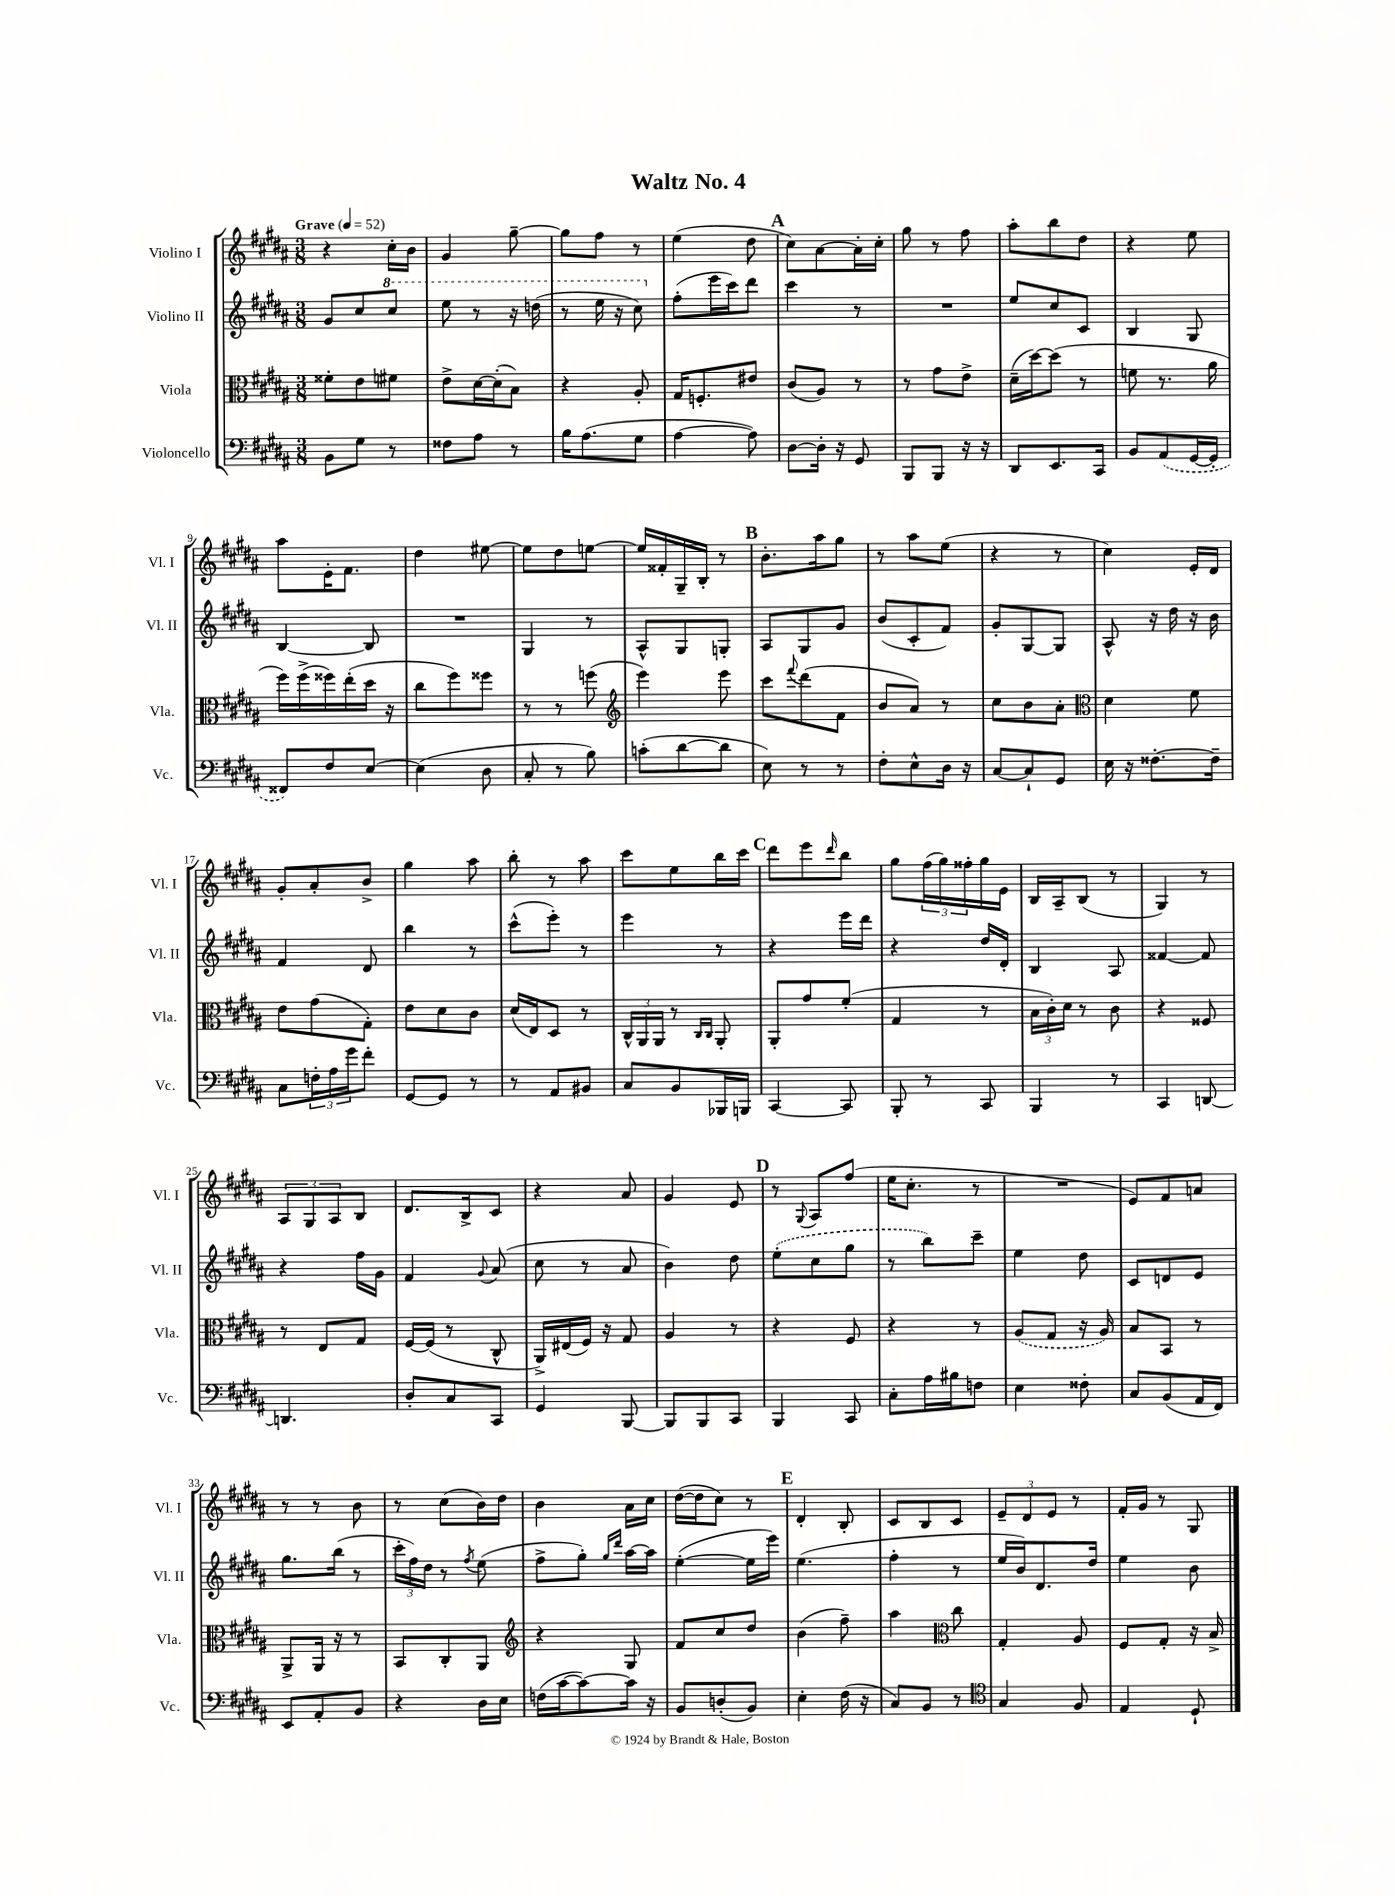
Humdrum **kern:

**kern	**kern	**kern	**kern
*part4	*part3	*part2	*part1
*staff4	*staff3	*staff2	*staff1
*I"Violoncello	*I"Viola	*I"Violino II	*I"Violino I
*I'Vc.	*I'Vla.	*I'Vl. II	*I'Vl. I
*clefF4	*clefC3	*clefG2	*clefG2
*k[f#c#g#d#a#]	*k[f#c#g#d#a#]	*k[f#c#g#d#a#]	*k[f#c#g#d#a#]
*M3/8	*M3/8	*M3/8	*M3/8
*MM52	*MM52	*MM52	*MM52
=1	=1	=1	=1
!	!	!	!LO:TX:a:B:t=Grave
8BB\L	8f##X'\L	8g#/L	4r
8G#\J	8e\	8cc#/	.
*	*	*8va	*
8r	8f#X\J	8ccc#/J	16cc#'\LL
.	.	.	16b\JJ
=2	=2	=2	=2
8F##X\L	8e^\L	8eee\	4g#/
8A#\J	[16d#\L	8r	.
.	(16d#'\J]	.	.
8r	8B\J)	16r	[8gg#~\
.	.	(16dddn\	.
=3	=3	=3	=3
16B\KL	4r	8r	8gg#\L]
(8.A#\	.	.	.
.	.	16eee\	8ff#\J
.	.	16r	.
8G#\J	8A#'/	8ccc#\)	8r
=4	=4	=4	=4
*	*	*X8va	*
[4A#\	16G#/KL	(8ff#'\L	(4ee\
.	8.Fn'/	.	.
.	.	16eee\L	.
.	.	16ccc#\J)	.
8A#\])	8e#X/J	8ddd#\J	8dd#\
!!LO:REH:place=s1:t=A
=5	=5	=5	=5
[8D#\L	(8c#/L	4ccc#\	8cc#\L)
16D#'\Jk]	8A#/J)	.	[8a#\
16r	.	.	.
8GG#/	8r	8r	16a#'\L]
.	.	.	16cc#'\JJ
=6	=6	=6	=6
8BBB/L	8r	4.r	8gg#\
8BBB/J	8g#\L	.	8r
16r	8e^\J	.	8ff#\
16r	.	.	.
=7	=7	=7	=7
8DD#/L	(16d#~\LL	8ee/L	8aa#'\L
.	[16dd#\J)	.	.
8.EE/	(8dd#\J]	8cc#/	8bb\
.	8r	8c#/J	8dd#\J
16CC#/Jk	.	.	.
=8	=8	=8	=8
8BB/L	8fn\	4B/	4r
(8AA#/	8.r	.	.
[16GG#/L	.	8G#/	8ee\
16GG#'/JJ]	16a#\	.	.
!!LO:LB:g=z
=9	=9	=9	=9
8FF##X/L)	16ff#\LL)	[4B/	8aa#\L
.	(16ff#^\	.	.
8F#/	16ff##X\)	.	16e'\K
.	(16ee'\	.	8.f#\J
[8E/J	16dd#\JJ	8B/]	.
.	16r	.	.
=10	=10	=10	=10
(4E\]	8cc#\L	4.r	4dd#\
.	8ff#\)	.	.
8D#\	8ff##X\J	.	[8ee#X\
=11	=11	=11	=11
8C#'/	8r	4G#/	8ee#\L]
8r	8r	.	8dd#\
8B\)	(8ffn\	8r	[8een\J
=12	=12	=12	=12
*	*clefG2	*	*
(8cn'\L	4eee\)	8A#^^/L	16ee/LL]
.	.	.	16f##X'/
[8d#\	.	8G#/	16G#~/
.	.	.	16B'/JJ
8d#\J]	8eee\	8Gn'/J	8r
!!LO:REH:place=s1:t=B
=13	=13	=13	=13
8E\)	8ccc#\L	8A#/L	8.b'\L
.	8qqfff#/	.	.
8r	(8ddd#\	8G#/	.
.	.	.	16aa#\k
8r	8f#\J	8g#/J	8gg#\J
=14	=14	=14	=14
8F#'\L	8b/L	(8b/L	8r
8E^^\	8a#/J)	8c#'/	8aa#\L
16D#\Jk	8r	8f#/J)	(8ee\J
16r	.	.	.
=15	=15	=15	=15
[8C#/L	8cc#\L	8g#'/L	4r
8C#`/]	8b\	[8G#/	.
8GG#/J	8a#'\J	8G#/J]	8r
=16	=16	=16	=16
*	*clefC3	*	*
16E\	4d#\	8A#^^/	4cc#\)
16r	.	.	.
[8.F##X'\L	.	16r	.
.	.	16dd#\	.
.	8f#\	16r	16e'/LL
16F##~\Jk]	.	16b\	16d#/JJ
!!LO:LB:g=z
=17	=17	=17	=17
8C#\L	8e\L	4f#/	8g#'/L
24Fn'\L	(8g#\	.	8a#'/
24A#\	.	.	.
24g#\J	.	.	.
8f#'\J	8G#'\J)	8d#/	8b^/J
=18	=18	=18	=18
[8GG#/L	8e\L	4bb\	4gg#\
8GG#/J]	8d#\	.	.
8r	8c#\J	8r	8aa#\
=19	=19	=19	=19
8r	(16d#/LL	(8ccc#^^\L	8bb'\
.	16E/J)	.	.
8AA#/L	8D#/J	8eee'\J)	8r
8BB#X/J	8r	8r	8aa#\
=20	=20	=20	=20
8C#/L	24C#^^/LL	4eee\	8ccc#\L
.	24AA#/	.	.
.	24AA#/JJ	.	.
8BB/	8r	.	8ee\
.	16qqC#/LL	.	.
.	16qqC#/JJ	.	.
16BBB-X/L	8AA#'/	8r	16bb\L
16BBBn/JJ	.	.	16ccc#\JJ
!!LO:REH:place=s1:t=C
=21	=21	=21	=21
[4CC#/	8AA#'/L	4r	8ddd#\L
.	8g#/	.	8eee\
.	.	.	16qqddd#/
8CC#/]	(8f#'/J	16eee\LL	8bb\J
.	.	16ddd#\JJ	.
=22	=22	=22	=22
8BBB'/	4G#/	4r	8gg#\L
8r	.	.	(24ff#\L
.	.	.	24gg#\)
.	.	.	24ff##X'\
8CC#/	8r	16dd#/LL	16gg#\
.	.	16d#'/JJ	16e\JJ
=23	=23	=23	=23
4BBB/	24B\LL	4B/	16B/LL
.	24c#'\)	.	.
.	.	.	16A#~/J
.	24d#\JJ	.	.
.	8r	.	(8B/J
8r	8c#\	8A#/	8r
=24	=24	=24	=24
4CC#/	4r	[4f##X/	4G#/)
[8DDn/	8F##X/	8f##/]	8r
!!LO:LB:g=z
=25	=25	=25	=25
4.DDn/]	8r	4r	12A#/L
.	.	.	12G#/
.	8E/L	.	.
.	.	.	12A#/
.	8G#/J	16ff#\LL	8B/J
.	.	16g#\JJ	.
=26	=26	=26	=26
8D#'/L	[16F#/LL	4f#/	8.d#/L
.	(16F#/JJ]	.	.
8C#/	8r	.	.
.	.	.	16B^/k
.	.	8qqg#/	.
8CC#/J	8C#^^/	(8a#/	8c#/J
=27	=27	=27	=27
4GG#/	16AA#^/LL)	8cc#\	4r
.	(16E#X/	.	.
.	16F#/JJ)	8r	.
.	16r	.	.
[8BBB/	8G#/	8a#/	8a#/
=28	=28	=28	=28
8BBB/L]	4A#/	4b\)	4g#/
8BBB/	.	.	.
8CC#/J	8r	8dd#\	8e/
!!LO:REH:place=s1:t=D
=29	=29	=29	=29
4BBB/	4r	(8ee'\L	8r
.	.	.	8qqG#/
.	.	8cc#\	8A#/L
8CC#/	8F#/	8gg#\J	(8ff#/J
=30	=30	=30	=30
8C#'\L	4r	8r	16ee\KL
.	.	.	8.cc#'\J
16A#\L	.	8bb\L)	.
16B#X\J	.	.	.
8Fn\J	8r	8ccc#~\J	8r
=31	=31	=31	=31
4E\	(8A#/L	4ee\	4.r
.	8G#/J	.	.
8F##X'\	16r	8dd#\	.
.	16A#/)	.	.
=32	=32	=32	=32
8C#/L	8B/L	8c#/L	8e/L)
(8BB/	8BB/J	8dn/	8f#/
16AA#/L	8r	8e/J	8an/J
16FF#/JJ)	.	.	.
!!LO:LB:g=z
=33	=33	=33	=33
8EE/L	8AA#^/L	8.gg#\L	8r
8AA#'/	16AA#/Jk	.	8r
.	16r	(16bb\Jk	.
8BB/J	8r	8r	8b\
=34	=34	=34	=34
4r	8BB/L	24ccc#'\LL	8r
.	.	24ff#\)	.
.	.	24dd#\JJ	.
.	8C#'/	8r	(8cc#\L
.	.	8qff#/	.
16D#\LL	8AA#/J	(8ee\	16b\L)
16E\JJ	.	.	16dd#\JJ
=35	=35	=35	=35
*	*clefG2	*	*
(16Fn\LL	4r	8ff#^\L	4b\
[16c#\J	.	.	.
8c#\_)	.	8gg#'\J)	.
.	.	16qqgg#/LL	.
.	.	16qqddd#/JJ	.
16c#\Jk]	8G#/	[16aa#\LL	16a#\LL
16r	.	16aa#\JJ]	16cc#\JJ
=36	=36	=36	=36
8BB/L	8f#/L	([4ee'\	([16dd#\LL
.	.	.	16dd#\J]
(8Dn'/	8cc#/	.	8cc#\J)
8BB/J)	8dd#/J	16ee\LL]	8r
.	.	16eee\JJ)	.
!!LO:REH:place=s1:t=E
=37	=37	=37	=37
4E'\	(4b\	(4.ee\	4d#'/
(16F#\	8ff#~\)	.	8B'/
16r	.	.	.
=38	=38	=38	=38
8C#/L)	4aa#\	4ff#'\	8c#/L
8BB/J	.	.	8B/
*	*clefC3	*	*
8r	8cc#\	8r	8c#/J
=39	=39	=39	=39
*clefC4	*	*	*
4G#/	4G#'/	16ee/LL	12e~/L
.	.	16b/J)	.
.	.	.	12d#/
.	.	8.d#/	.
.	.	.	12e/J
8F#/	8A#/	.	8r
.	.	16dd#/Jk	.
=40	=40	=40	=40
4E/	8F#/L	4ee\	16f#'/LL
.	.	.	16g#/JJ
.	8G#'/J	.	8r
8D#`/	16r	8b\	8G#/
.	16B^/	.	.
==	==	==	==
*-	*-	*-	*-
